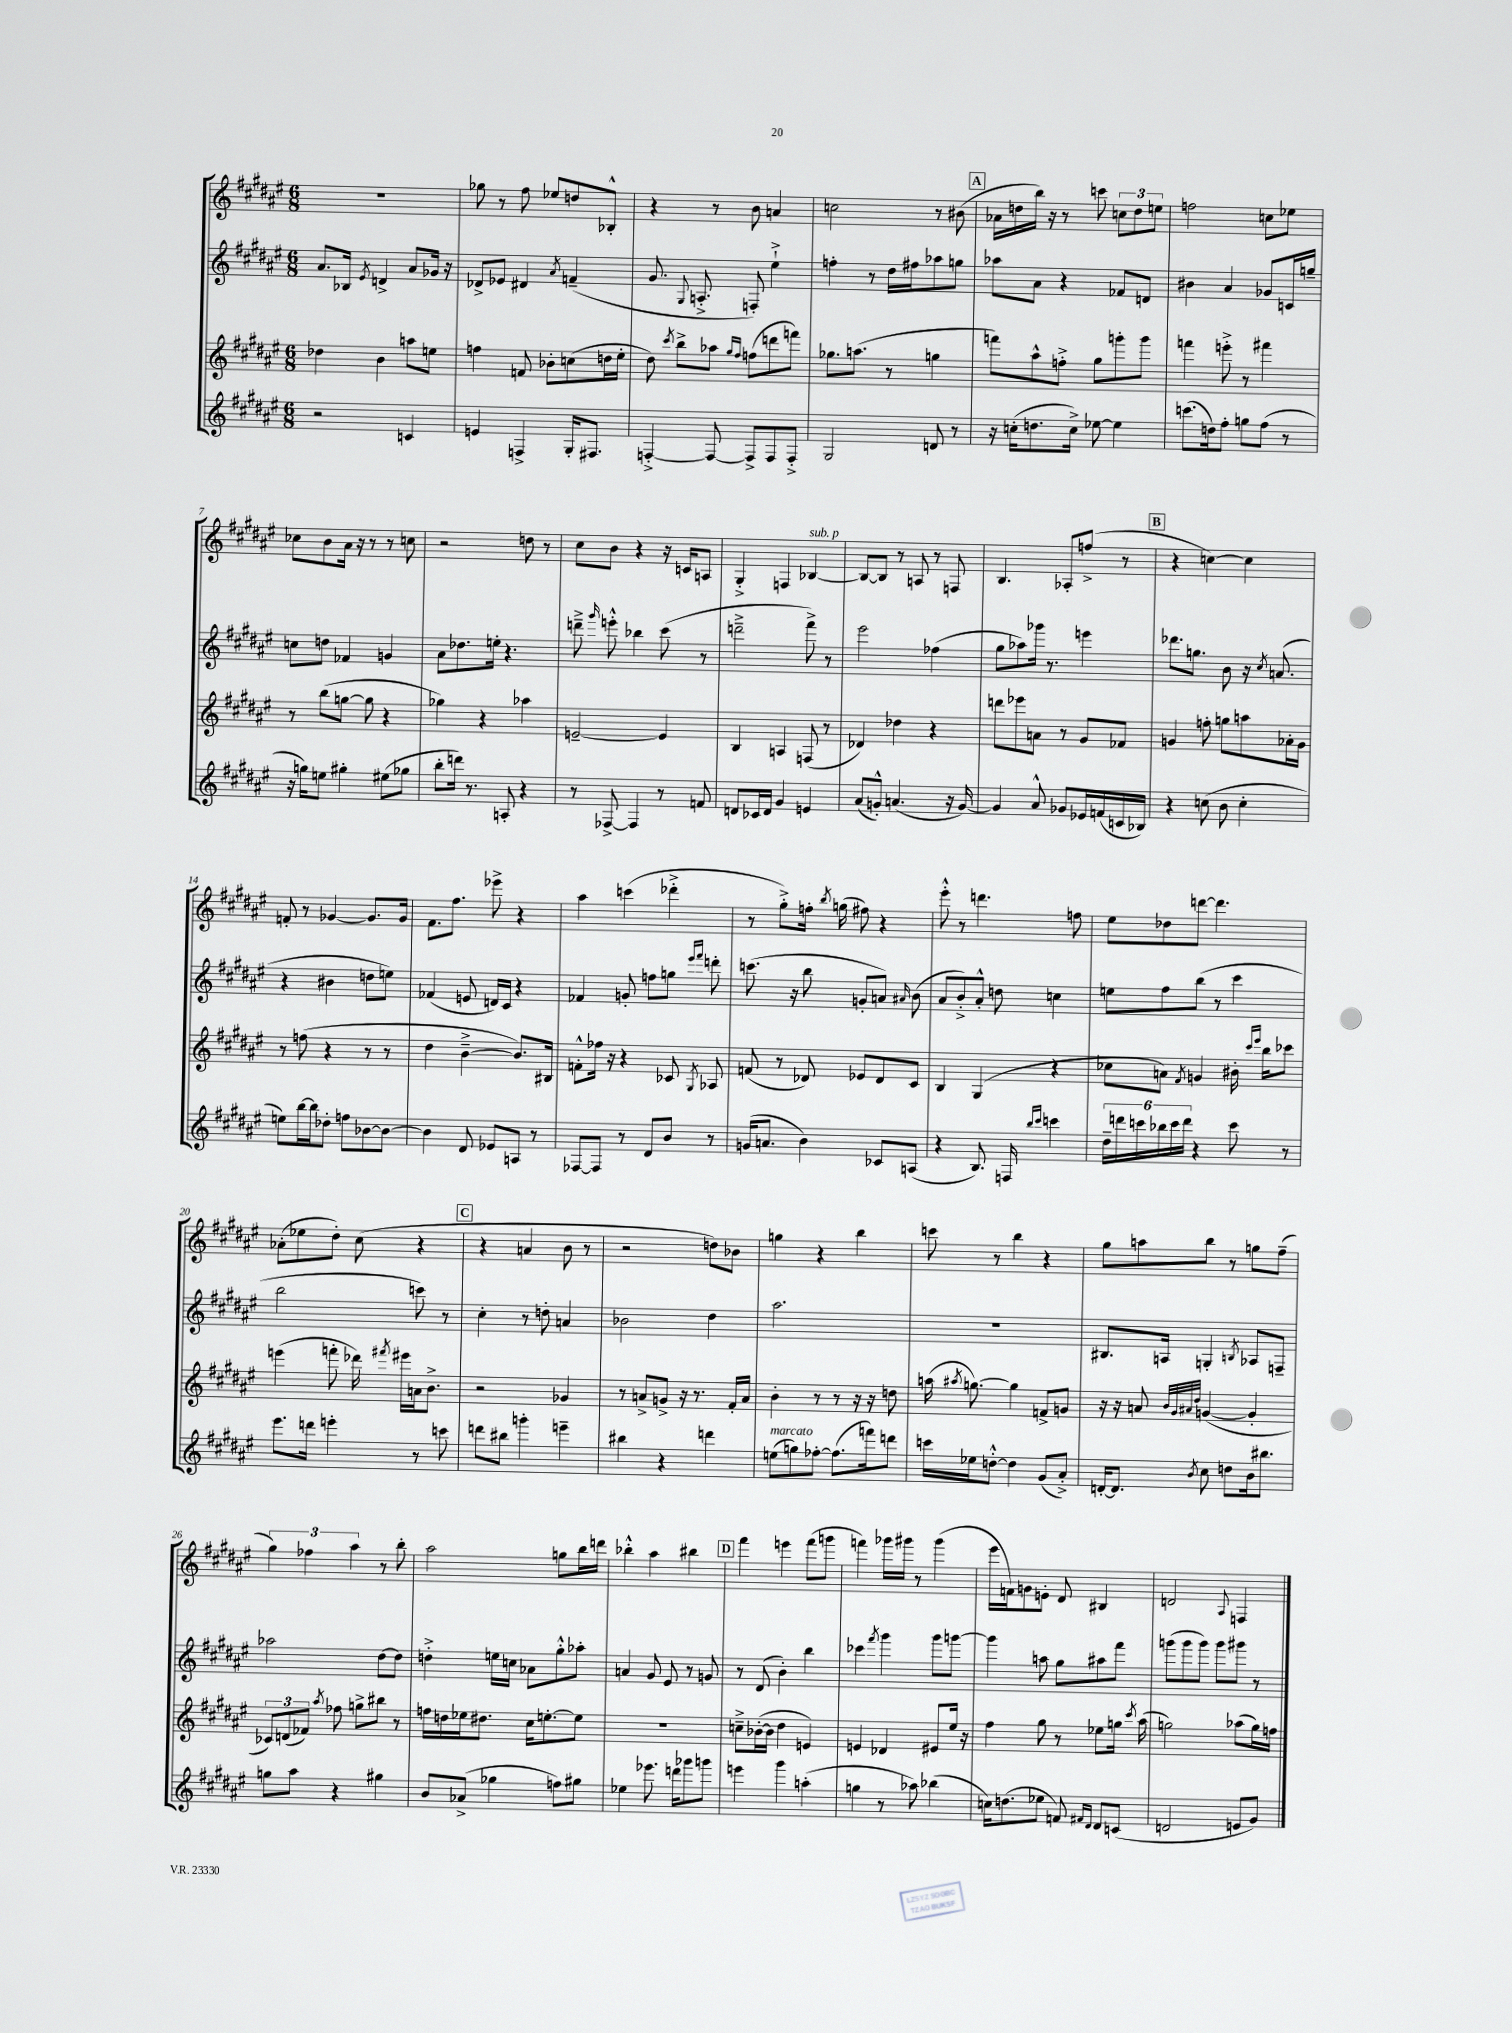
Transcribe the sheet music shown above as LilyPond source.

<<
\new StaffGroup <<
\new Staff = "s0" {
    \clef treble \key fis \major \numericTimeSignature \time 6/8
    \autoBeamOff R2. |
    ges''8 r8 fis''8 ees''8[ d''8 bes8]-.-^ |
    r4 r8 b'8 a'4 |
    c''2 r8 bis'8( |
    \mark \markup { \box "A" } aes'16[ d''16 b''16]) r16 r8 c'''8 \tuplet 3/2 { c''8[ d''8 e''8] } |
    f''2 c''8[ ees''8] |
    ces''8[ b'8 ais'16] r16 r8 r8 c''8 |
    r2 d''8 r8 |
    cis''8[ b'8] r4 r16 c'16[ a8] |
    gis4-.-> f4 bes4~^\markup { \italic "sub. p" } |
    bes8[~ bes8] r8 a8 r8 f8 |
    b4. aes8[-. f''8]->( r8 |
    \mark \markup { \box "B" } r4 c''4~) c''4 |
    f'8-. r8 ges'4~ ges'8.[ ges'16] |
    fis'8.[ fis''8.] ees'''8-> r4 |
    ais''4 c'''4( des'''4-.-> |
    r8 gis''8[-.->) f''16]-. \acciaccatura { b''8 } g''16( fis''8) r4 |
    eis'''8-.-^ r8 d'''4. f''8 |
    eis''8[ des''8 d'''8]~ d'''4. |
    aes'8[-.( ees''8 dis''8]-.) cis''8( r4 |
    \mark \markup { \box "C" } r4 a'4 b'8 r8 |
    r2 d''8[) bes'8] |
    g''4 r4 b''4 |
    c'''8 r8 b''4 r4 |
    gis''8[ a''8 b''8] r8 g''8[ fis''8]--( |
    \tuplet 3/2 { gis''4) fes''4 ais''4 } r8 b''8-. |
    ais''2 g''8[ b''16 d'''16] |
    bes''4-.-^ ais''4 bis''4 |
    \mark \markup { \box "D" } fis'''4 e'''4 fis'''8[( g'''8] |
    f'''4) ges'''16[ gis'''16] r8 gis'''4( |
    eis'''16[ f'16) g'8 e'8]-. dis'8 bis4 |
    d'2 \appoggiatura { ais8 } f4 \bar "|." |
}
\new Staff = "s1" {
    \clef treble \key fis \major \numericTimeSignature \time 6/8
    \autoBeamOff ais'8.[ bes16] \acciaccatura { eis'8 } d'4-> ais'8[ ges'16] r16 |
    des'8[-> ees'8] dis'4 \acciaccatura { ais'8 } f'4--( |
    gis'8. \appoggiatura { gis8 } a8.-.-> f8-.) eis''4-!-> |
    f''4-. r8 dis''16[ fis''16 aes''8 g''8] |
    \mark \markup { \box "A" } aes''8[ ais'8] r4 fes'8[ d'8] |
    bis'4 ais'4 ges'8[ c'16 g''16]-- |
    c''8[ d''8] fes'4 g'4 |
    ais'8[ des''8. e''16]-. r4. |
    d'''8---> \grace { gis'''16 } e'''8-.-^ bes''4 cis'''8( r8 |
    d'''2---> fis'''8->) r8 |
    eis'''2 fes''4( |
    gis''8[ aes''8) ges'''16] r8. e'''4 |
    \mark \markup { \box "B" } des'''8.[ g''8.] b'8 r16 \acciaccatura { cis''8 } a'8.( |
    r4 bis'4 d''8[ e''8]) |
    fes'4( e'8 d'16[) cis'16] r4 |
    fes'4 g'8-. f''8[ g''8] \grace { eis'''16[ fis'''16] } d'''8-. |
    c'''8.( r16 b''8 g'8[-. a'8]) \grace { ais'16 } b'8( |
    ais'8[ b'8-.->) ais'8]-.-^ d''8 c''4 |
    e''8[ fis''8 b''8]( r8 cis'''4 |
    b''2 c'''8) r8 |
    \mark \markup { \box "C" } cis''4-. r8 d''8-. a'4 |
    bes'2 dis''4 |
    ais''2. |
    R2. |
    bis8.[ a16] g4-. \acciaccatura { b8 } aes8[ f8]-- |
    aes''2 dis''8[~ dis''8] |
    d''4-.-> e''16[ c''16] aes'8[ gis''8-.-^ aes''8]-. |
    a'4 gis'8 eis'8 r8 g'8 |
    \mark \markup { \box "D" } r8 dis'8( b'4-.) b''4 |
    ces'''4 \acciaccatura { fis'''8 } gis'''4 gis'''8[ g'''8]~ |
    g'''4 a''8 gis''8[ ais''8 fis'''8] |
    g'''8[( g'''8 g'''8]) g'''8[ gis'''8] r8 \bar "|." |
}
\new Staff = "s2" {
    \clef treble \key fis \major \numericTimeSignature \time 6/8
    \autoBeamOff des''4 b'4 a''8[ e''8] |
    f''4 f'8 bes'8[-. c''8( d''16 eis''16]-. |
    dis''8) \acciaccatura { cis'''8 } b''8[-> aes''8] \grace { gis''16[ fis''16] } f''8[( d'''8 f'''8]) |
    ges''8.[ a''8.]( r8 g''4 |
    \mark \markup { \box "A" } f'''8[) ais''8-^ f''8]-.-> gis''8[ g'''8-. g'''8] |
    f'''4 e'''8-.-> r8 fis'''4 |
    r8 b''8[( g''8]~ g''8 r4 |
    ges''4) r4 aes''4 |
    e'2~-- e'4 |
    b4 a4 f8( r8 |
    des'4) des''4 r4 |
    d'''8[ ees'''8 a'8] r8 gis'8[ fes'8] |
    \mark \markup { \box "B" } g'4 f''8-. g''8[ a''8 aes'16-. g'16] |
    r8 f''8( r4 r8 r8 |
    dis''4 b'4~---> b'8.[) bis16] |
    f'8[-.-^ fes''16] r16 r4 ces'8 \acciaccatura { gis8 } aes8 |
    f'8( r8 des'8) ees'8[ des'8 cis'8] |
    b4 gis4( r4 |
    ces''8[ a'8]) \acciaccatura { fis'8 } g'4 bis'16-. \grace { cis'''16[ eis'''16] } b''16[ ces'''8] |
    e'''4( f'''8-. des'''16) \acciaccatura { fis'''8 } eis'''16[ a'16 b'8.]-> |
    \mark \markup { \box "C" } r2 ges'4 |
    r8 a'8[-> g'8]-> r16 r8. fis'16[-. a'16] |
    b'4-. r8 r8 r16 r16 d''8 |
    a''16( \acciaccatura { ais''8 } g''8.~) g''4 f'8[-> g'8] |
    r16 r16 a'8 \grace { b'32[ gis'32 ais'32 dis''32] } g'4~( g'4-. |
    \tuplet 3/2 { ces'8[) d'8( fes'8]) } \acciaccatura { ais''8 } fes''8 g''8[-> bis''8] r8 |
    f''16[ d''16 ees''16 dis''8.] cis''16[ e''8.~-. e''8] |
    R2. |
    \mark \markup { \box "D" } c''8[---> bes'16~-.( bes'16] dis''4 e'4) |
    e'4 des'4 eis'8[ eis''16] r16 |
    fis''4 gis''8 r8 ees''8[ g''16] \acciaccatura { cis'''8 } ais''16( |
    g''2) aes''8[( g''16) f''16] \bar "|." |
}
\new Staff = "s3" {
    \clef treble \key fis \major \numericTimeSignature \time 6/8
    \autoBeamOff r2 c'4 |
    e'4 f4-> gis16[-. fis8.] |
    f4~-.-> f8~ f8[-> f8 f8]-.-> |
    gis2 d'8 r8 |
    \mark \markup { \box "A" } r16 c''16[-.( d''8. c''16]->) ees''8~ ees''4 |
    c'''8.[( d''16) fis''8]-. g''8[ fis''8]( r8 |
    r16 g''16[) e''8] gis''4-. eis''8[( ges''8] |
    b''8[-. d'''16]) r8. a8-. r4 |
    r8 fes8~-> fes4 r8 f'8 |
    d'8[ ces'16 d'16] gis'4 e'4 |
    ais'8[( g'8]-.-^) a'4.( r16 g'16~) |
    g'4 ais'8-^ ges'8[ ees'16 f'16( c'16 bes16]) |
    \mark \markup { \box "B" } r4 c''8( b'8 c''4-. |
    e''8[) b''16~ b''16 des''8]-. f''8[ bes'8~ bes'8]~ |
    bes'4 dis'8 ees'8[ a8] r8 |
    fes8[~ fes8] r8 dis'8[ b'8] r8 |
    g'16[( a'8.] b'4) ces'8[ a8]( |
    r4 b8.) f16 \grace { b''16[ cis'''16] } c'''4 |
    \tuplet 6/4 { dis''16[-- d'''16 c'''16 bes''16 c'''16 d'''16] } r4 c'''8 r8 |
    eis'''8.[ d'''16] e'''4-. r8 c'''8 |
    \mark \markup { \box "C" } d'''8[ bis''8] g'''4-. e'''4-- |
    bis''4 r4 d'''4 |
    e''8[^\markup { \italic "marcato" }( g''8) fes''8]~-. fes''8.[( f'''16) d'''8] |
    c'''16[ ees''16 d''8]~-.-^ d''4 gis'8[( ais'8]-.->) |
    d'16[~-. d'8.] \acciaccatura { b'8 } cis''8 d''8[ b'16 bis''8.] |
    g''8[ ais''8] r4 gis''4 |
    b'8[ aes'8]->( ges''4 f''8[) gis''8] |
    ees''4 ees'''8. d'''16[ ges'''8 g'''8] |
    \mark \markup { \box "D" } e'''4 gis'''4 a''4-.( |
    g''4 r8 aes''8) bes''4( |
    c''16[) d''8.( ees''8] f'8) \grace { fis'16[ dis'16] } dis'8[ c'8]( |
    d'2 e'8[ gis'8]) \bar "|." |
}
>>
>>
